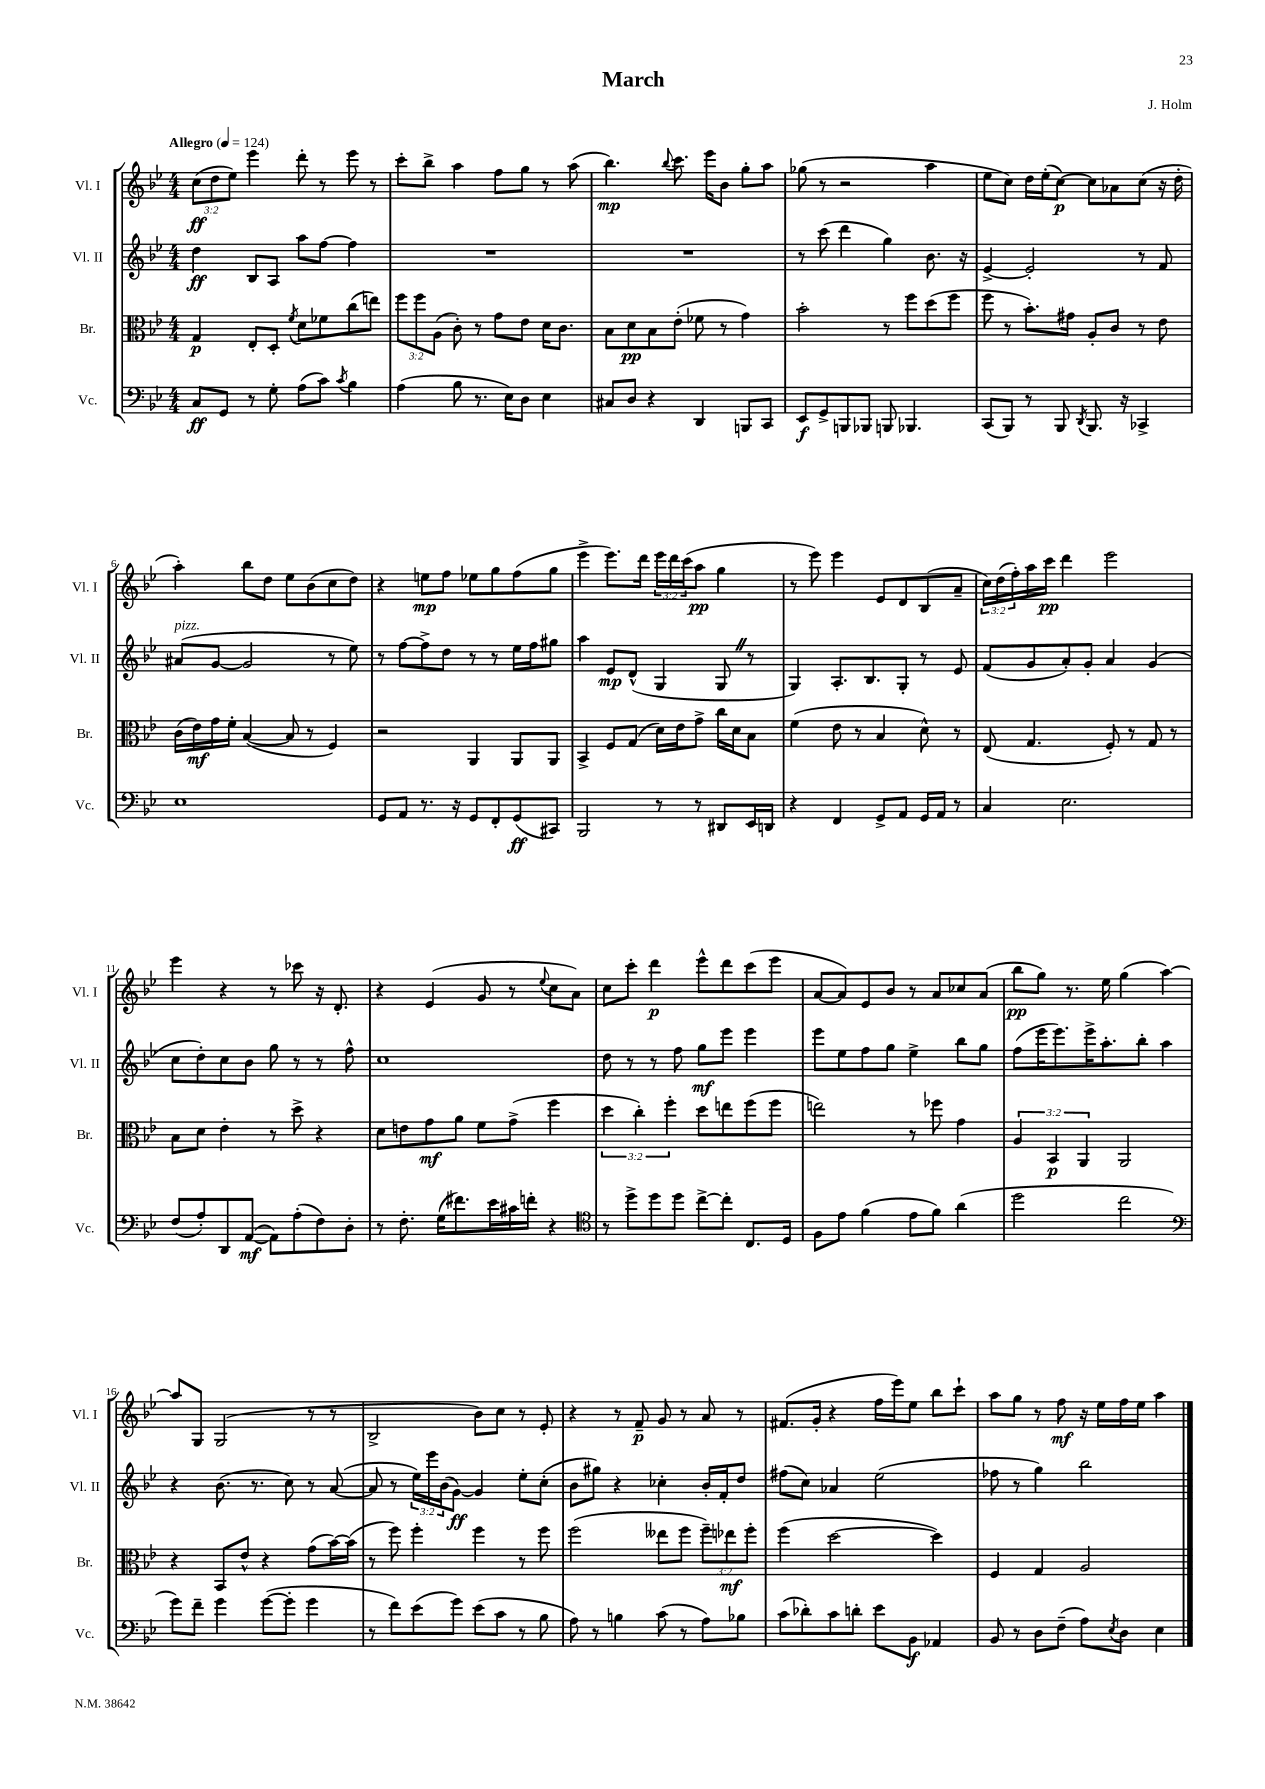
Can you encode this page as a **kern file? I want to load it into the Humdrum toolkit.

**kern	**kern	**kern	**kern
*staff4	*staff3	*staff2	*staff1
*clefF4	*clefC3	*clefG2	*clefG2
*k[b-e-]	*k[b-e-]	*k[b-e-]	*k[b-e-]
*M4/4	*M4/4	*M4/4	*M4/4
*MM124	*MM124	*MM124	*MM124
8C/L	4G/	4dd\	(12cc\L
.	.	.	12dd\
8GG/J	.	.	.
.	.	.	12ee-\J)
8r	8E-'/L	8B-/L	4eee-\
8G'\	8D'/J	8A/J	.
.	8qf/	.	.
(8A\L	8d\L	8aa\L	8ddd'\
8c\J)	8f-\	[8ff\J	8r
8qc/	.	.	.
4B-\	(8cc\	4ff\]	8eee-\
.	8ee\J)	.	8r
=	=	=	=
(4A\	12ff\L	1r	8ccc'\L
.	12ff\	.	.
.	.	.	8bb-^\J
.	(12A\J	.	.
8B-\	8c'\)	.	4aa\
8.r	8r	.	.
.	8g\L	.	8ff\L
16E-\LK)	.	.	.
8D\J	8e-\J	.	8gg\J
4E-\	16d\LK	.	8r
.	8.c\J	.	.
.	.	.	(8aa\
=	=	=	=
8C#/L	8B-\L	1r	4.bb-\)
8D/J	8d\	.	.
4r	8B-\	.	.
.	.	.	8qqbb-/
.	(8e-'\J	.	8.ccc\
4DD/	8f-\	.	.
.	.	.	16eee-\LK
.	8r	.	8b-\J
8BBB/L	4g\)	.	8gg'\L
8CC/J	.	.	8aa\J
=	=	=	=
8EE-/L	2b-'\	8r	(8gg-\
8GG^/	.	(8ccc\	8r
8BBB/	.	4ddd\	2r
8BBB-/J	.	.	.
8BBB/	8r	4gg\)	.
4.BBB-/	8ff\L	.	.
.	(8dd\	8.b-\	4aa\
.	8ff\J	.	.
.	.	16r	.
=	=	=	=
(8CC/L	8ff\	[4e-^/	8ee-\L
8BBB-/J)	8r	.	8cc\J)
8r	8.b-'\L)	2e-'/]	16dd\LL
.	.	.	(16ee-'\J
8BBB-/	.	.	[8cc\J)
.	16g#\Jk	.	.
8qDD/	.	.	.
8.BBB-/	8A'/L	.	8cc\]L
.	8c/J	.	8a-\
16r	.	.	.
4CC-^/	8r	8r	(8cc\J
.	8e-\	8f/	16r
.	.	.	16dd'\
=	=	=	=
1E-	(16c\LL	(8a#/L	4aa'\)
.	16e-\)	.	.
.	16g\	[8g/J	.
.	16f'\JJ	.	.
.	([4B-/	2g/]	8bb-\L
.	.	.	8dd\J
.	8B-/]	.	8ee-\L
.	8r	.	(8b-\
.	4F/)	8r	8cc\
.	.	8ee-\)	8dd\J)
=	=	=	=
8GG/L	2r	8r	4r
8AA/J	.	[8ff\L	.
8.r	.	8ff^\]	8ee\L
.	.	8dd\J	8ff\J
16r	.	.	.
8GG/L	4AA/	8r	8ee-\L
8FF'/	.	8r	8gg\
(8GG/	8AA/L	16ee-\LL	(8ff\
.	.	16ff\J	.
8CC#/J)	8AA/J	8gg#\J	8gg\J
=	=	=	=
2BBB-/	4BB-^/	4aa\	4eee-^\
.	8F/L	8e-/L	8.eee-\L)
.	(8G/J	(8d^^/J	.
.	.	.	16ddd\Jk
8r	16d\LL)	4G/	24eee-\LL
.	.	.	24ddd\
.	16e-\J	.	.
.	.	.	(24ccc\J
8r	8g^\J	.	8aa\J
8DD#/L	16cc\LL	8G/	4gg\
.	16d\J	.	.
16EE-/L	8B-\J	8r	.
16DD/JJ	.	.	.
=	=	=	=
4r	(4f\	4G/)	8r
.	.	.	8eee-\)
4FF/	8e-\	8.A'/L	4eee-\
.	8r	.	.
.	.	8.B-/	.
8GG^/L	4B-/	.	8e-/L
8AA/J	.	8G'/J	8d/
16GG/LL	8d^^\)	8r	(8B-/
16AA/JJ	.	.	.
8r	8r	8e-/	8a~/J
=	=	=	=
4C/	(8E-/	(8f/L	24cc\LL)
.	.	.	(24dd\
.	.	.	24ff'\)
.	4.G/	8g/	16aa\
.	.	.	16ccc\JJ
2.E-\	.	8a'/)	4ddd\
.	.	8g'/J	.
.	8F'/)	4a/	2eee-\
.	8r	.	.
.	8G/	(4g/	.
.	8r	.	.
=	=	=	=
(8F/L	8B-\L	8cc\L	4eee-\
8A'/)	8d\J	8dd'\)	.
8DD/	4e-'\	8cc\	4r
([8AA/J	.	8b-\J	.
8AA\]L)	8r	8gg\	8r
(8A'\	8dd^\	8r	8ccc-\
8F\)	4r	8r	16r
.	.	.	8.d'/
8D'\J	.	8ff^^\	.
=	=	=	=
8r	8d\L	1cc	4r
8.F'\	8e\	.	.
.	8g\	.	(4e-/
(16G\LK	.	.	.
8.f#\)	8a\J	.	.
.	8f\L	.	8g/
16e-\L	.	.	.
16c#\	(8g^\J	.	8r
16f'\JJ	.	.	.
.	.	.	8qqee-/
4r	4ff\	.	8cc\L
.	.	.	8a\J)
=	=	=	=
*clefC4	*	*	*
8r	6dd\	8dd\	8cc\L
8dd^\L	.	8r	8ccc'\J
.	6cc'\)	.	.
8dd\	.	8r	4ddd\
.	6ff'\	.	.
8dd\J	.	8ff\	.
[8cc^\L	8dd\L	8gg\L	8eee-^^\L
8cc'\]J	8ee\	8eee-\J	8ddd\
8.C/L	(8ff\	4eee-\	(8ccc\
.	8ff\J	.	8eee-\J
16D/Jk	.	.	.
=	=	=	=
8F\L	2ee\)	8eee-\L	[8a/L
8e-\J	.	8ee-\	8a/])
(4f\	.	8ff\	8e-/
.	.	8gg\J	8b-/J
8e-\L	8r	4ee-^\	8r
8f\J)	8ff-\	.	8a/L
(4a\	4g\	8bb-\L	8cc-/
.	.	8gg\J	(8a/J
=	=	=	=
2dd\	6A/	(8ff\L	8bb-\L
.	.	16eee-\K	8gg\J)
.	6BB-/	.	.
.	.	8.eee-\)	.
.	.	.	8.r
.	6AA/	.	.
.	.	16eee-^\K	.
.	.	8.aa'\	16ee-\
2cc\	2AA/	.	(4gg\
.	.	8bb-'\J	.
.	.	4aa\	[4aa\)
=	=	=	=
*clefF4	*	*	*
8g\L)	4r	4r	8aa/]L
8f~\J	.	.	8G/J
4g\	8BB-/L	(8.b-\	(2G/
.	8e-^^/J	.	.
.	.	8.r	.
([8g\L	4r	.	.
8g'\]J	.	8cc\)	.
4g\	(8g\L	8r	8r
.	[16b-\L)	([8a/	8r
.	(16b-\]JJ	.	.
=	=	=	=
8r	8r	8a/]	2B-^/
8f\L)	8ff\)	8r	.
(8e-\	4ff'\	24ee-\LL)	.
.	.	24eee-\	.
.	.	(24b-\J	.
8g\J)	.	[8g\J)	.
(8e-\L	4ff\	4g/]	8b-\L)
8c\J	.	.	8cc\J
8r	8r	8ee-'\L	8r
8B-\	8ff\	(8cc'\J	8e-'/
=	=	=	=
8A\)	(2ff\	8b-\L	4r
8r	.	8gg#\J)	.
4B\	.	4r	8r
.	.	.	8f~/
(8c\	8ee--\L	4cc-'\	8g/
8r	8ff\J	.	8r
8A\L)	12ff~\L)	16b-'/LL	8a/
.	.	16f'/J	.
.	12ee-\	.	.
8B-\J	.	8dd/J	8r
.	12ff'\J	.	.
=	=	=	=
(8c\L	(4ff\	(8ff#\L	(8.f#/L
8d-'\)	.	8cc\J)	.
.	.	.	16g'/Jk
8c\	[2dd\	4a-/	4r
8d'\J	.	.	.
8e-\L	.	(2ee-\	16ff\LL
.	.	.	16eee-\J)
8BB-\J	.	.	8ee-\J
4AA-/	4dd\])	.	8bb-\L
.	.	.	8ccc`\J
=	=	=	=
8BB-/	4F/	8ff-\	8aa\L
8r	.	8r	8gg\J
8D\L	4G/	4gg\)	8r
(8F~\J	.	.	8ff\
8A\L)	2A/	2bb-\	16r
.	.	.	16ee-\LL
8qE-/	.	.	.
8D\J	.	.	16ff\
.	.	.	16ee-\JJ
4E-\	.	.	4aa\
==	==	==	==
*-	*-	*-	*-
